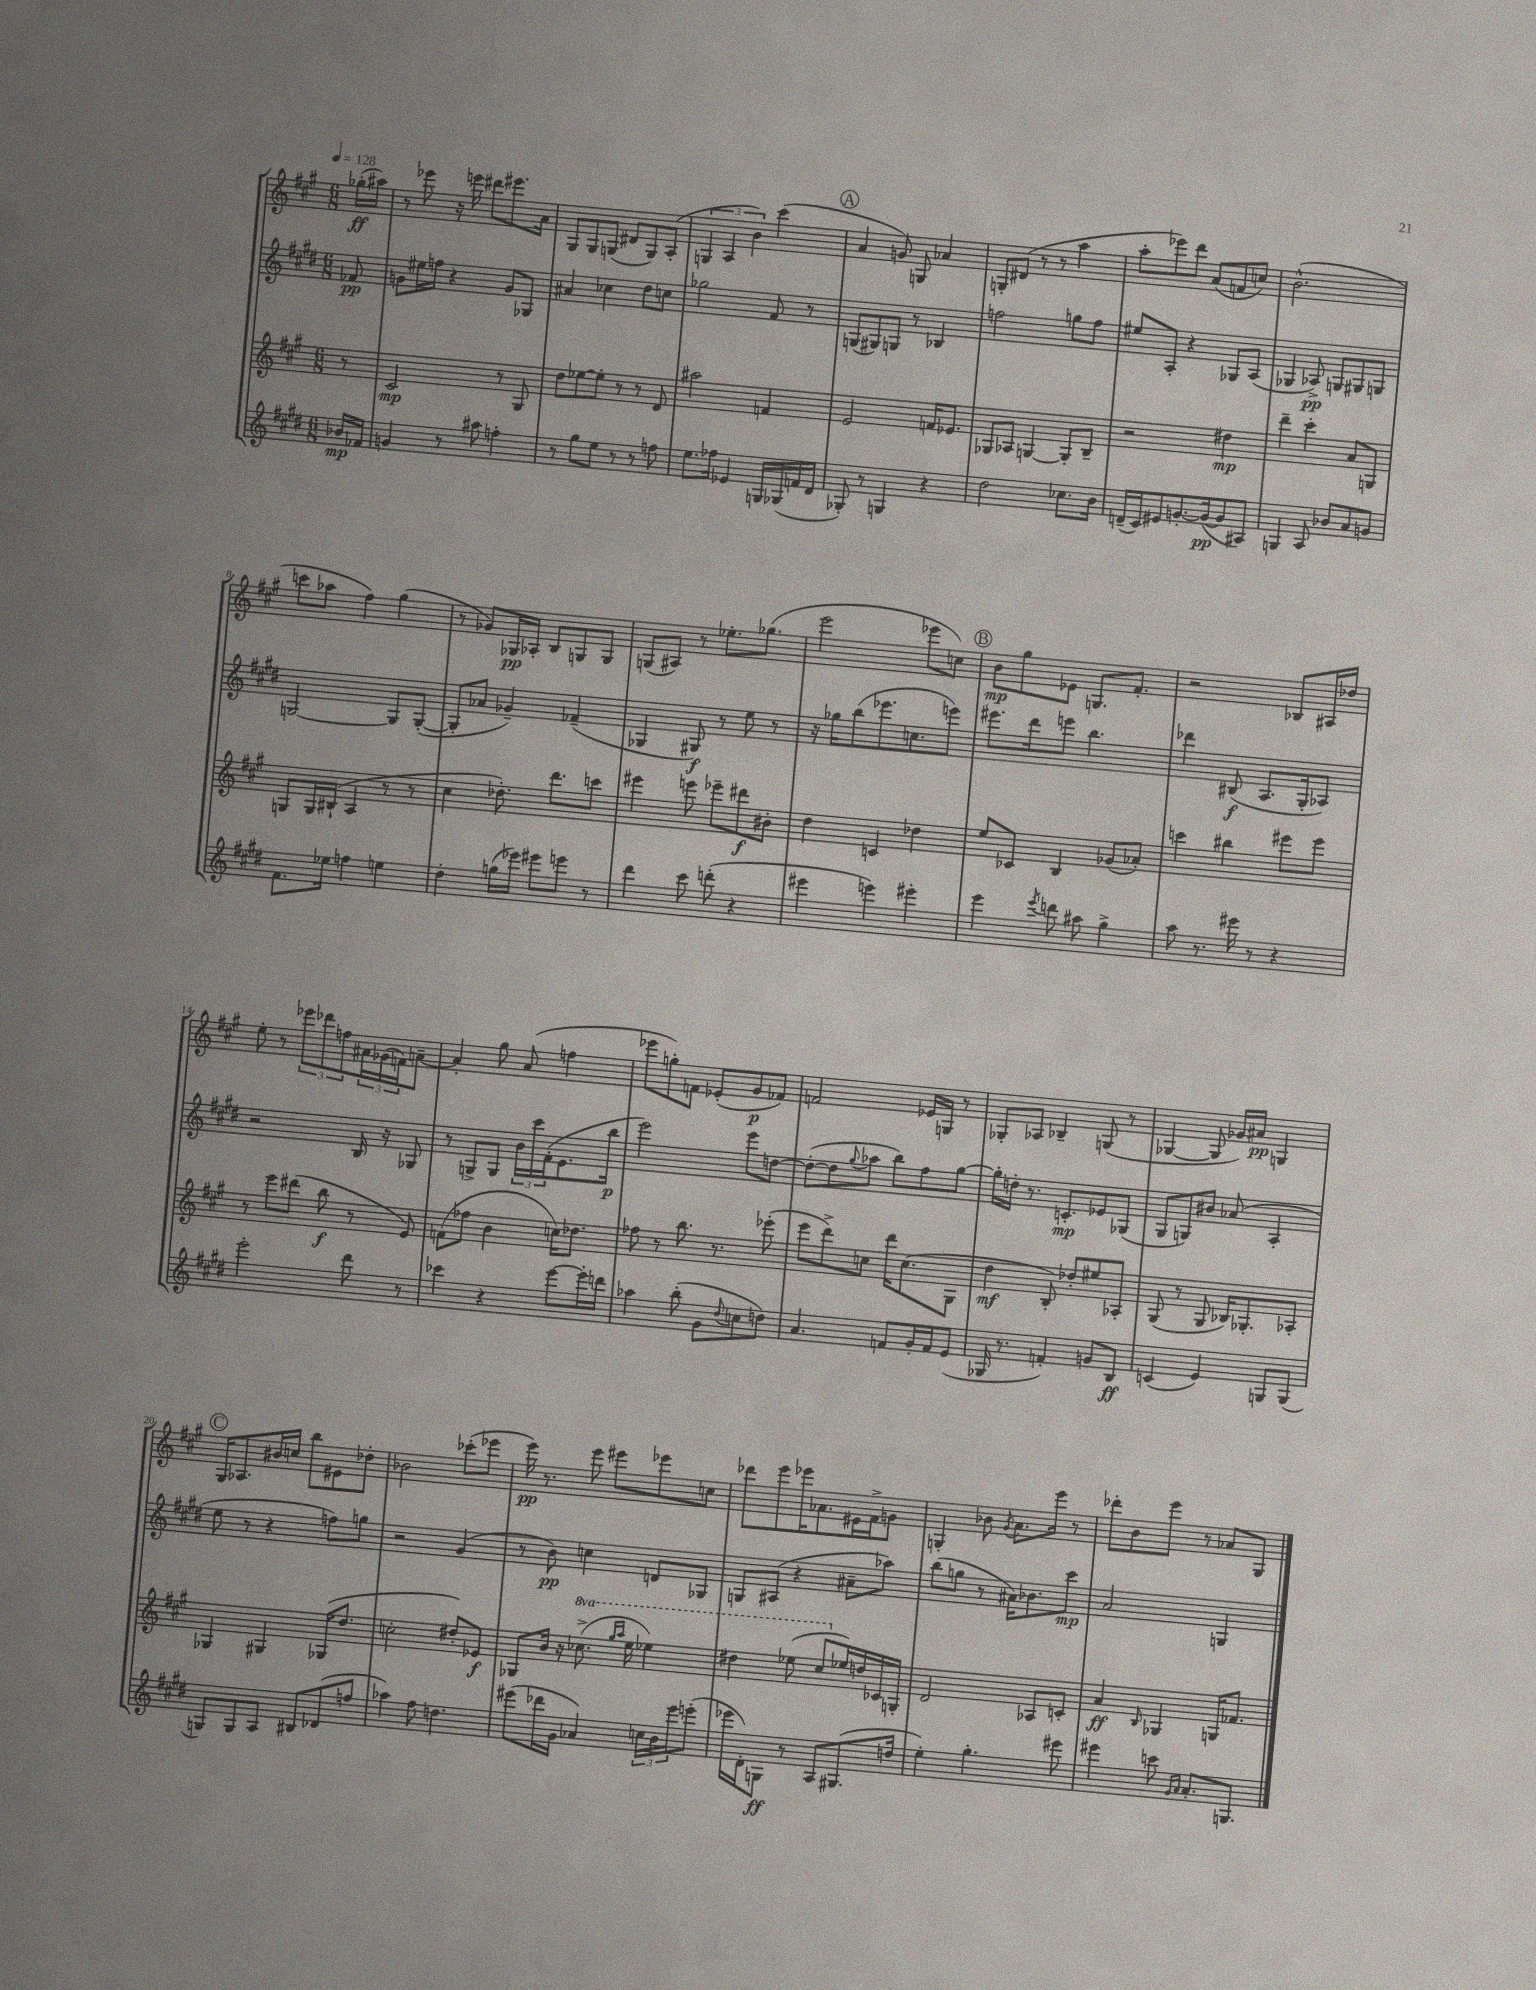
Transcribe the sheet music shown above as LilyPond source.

<<
\new StaffGroup <<
\new Staff = "s0" {
    \clef treble \key a \major \numericTimeSignature \time 6/8 \partial 8 \tempo 4 = 128
    ges''16-.\ff( ais''16) |
    r8 ees'''8 r16 e'''16 dis'''8 eis'''8. a'16 |
    gis8 gis8 g8( dis'8 g8) a8-.( |
    \tuplet 3/2 { g4 a4 b'4) } cis'''4( |
    \mark \markup { \circle "A" } a'4 g'8) g8 aes'4 |
    g8-. dis'8( r8 r8 a''4 |
    a''8-. ees'''8) d'''8 a'8( f'8 c''8) |
    b'2.-^( |
    c'''8 aes''8 fis''4) gis''4( |
    r8 ges'8) ges16\pp aes16-. b8 g8 g8 |
    g8( ais8) r8 ees''8.-. ges''8.( |
    e'''2 ees'''8 c''8) |
    \mark \markup { \circle "B" } b'8\mp gis''8 ees'8 g8. fis'8.-. |
    r2 bes8 ais16 des''16 |
    e''8-. r8 \tuplet 3/2 { ees'''8 des'''8 f''8 } \tuplet 3/2 { ais'16 ges'16( f'16) } a'8~-- |
    a'4-. gis''8 a'8( f''4 |
    ees'''8 g''8-.) f'8 ees'8-.( gis'8\p fes'8) |
    f'2 ees'16 g16 r8 |
    ges8-. aes8 bes4-- g8( r8 |
    ges4~ ges8 ges'16) ais'16\pp g4 |
    \mark \markup { \circle "C" } gis16 aes8. bis'16 c''16 b''8 eis'8 des''8-. |
    bes'2 ces'''8-.( ees'''8 |
    e'''16\pp) r8. e'''8 eis'''8 ees'''8 c''8 |
    des'''8 e'''8 ees'''16 aes'8. eis'16 fis'16-> g'8 |
    g4-. bes'8 \acciaccatura { gis'8 } a'8. e'''16 r8 |
    des'''8-. b'8 e'''8 r8 aes'8 gis8 \bar "|." |
}
\new Staff = "s1" {
    \clef treble \key e \major \numericTimeSignature \time 6/8 \partial 8
    fes'8\pp |
    g'8 eis''16 f''16 r4 g'8 ges8 |
    ais'4 ces''4 dis''8 c''8 |
    ges''2 fis'8 r8 |
    \mark \markup { \circle "A" } g8( gis8) g8 r8 bes4 |
    f''2 g''8 f''8 |
    eis''8 a8-. r4 ges8 a8( |
    ges4 aes8->\pp) g8 gis8 g8 |
    g2~ g8 g8~-.( |
    g8-. aes'8 ges'4--) fes'4--( |
    ges4 gis8\f) r8 e''8 r8 |
    r16 ges''16 b''8( ees'''8. c''8. e'''8) |
    \mark \markup { \circle "B" } eis'''8. dis'''16 e'''8 b''4. |
    des'''4 bis8\f( a8. gis16-. aes8) |
    r2 b16 r16 ges8 |
    r8 g8-> g8 \tuplet 3/2 { b'16 cis'''16 fis'16-.( } e'8. b''16\p |
    e'''2) e'''8 d''8~ |
    d''8~-.( d''8 \appoggiatura { gis''8 } aes''8 b''8) fis''8 gis''8~ |
    gis''16-. d''16-. r8. c'8.-.\mp ees'8 ges8( |
    gis8 g8) bis'8 aes'8( a4-. |
    \mark \markup { \circle "C" } e''8 r8 r4 f''8) g''8 |
    r2 gis'4( |
    r8 b'8\pp) c''4 d'8 ges8 |
    g8 ais8( r4 ais'8-- aes''8) |
    b''8( g''8 r8 ais'16) bes'8. cis'''8\mp |
    a'2 g4 \bar "|." |
}
\new Staff = "s2" {
    \clef treble \key a \major \numericTimeSignature \time 6/8 \set Staff.ottavationMarkups = #ottavation-simple-ordinals \partial 8
    r8 |
    cis'2\mp r8 gis8 |
    d''8 ees''8~ ees''8-. r8 r8 d'8 |
    ais''2 f'4 |
    \mark \markup { \circle "A" } e'2 f'16 ees'8. |
    ges8 aes8 g4~ g8-. b8-- |
    r2 dis''4\mp |
    d'''4-- cis'''4-. a'8 g8 |
    g8 g16 bis16-!( a4 r8 r8 |
    cis''4 des''8.-.) d'''8. c'''8 |
    eis'''4 e'''8 ees'''8-- dis'''8\f bis'8-. |
    d''4 c'4 des''4 |
    \mark \markup { \circle "B" } e''8 ces'8 b4 ges'8( aes'8-.) |
    c'''4 bis''4 eis'''8 eis'''8 |
    r8 e'''8 dis'''8( b''8\f r8 e'8) |
    f'8( fes''8 b'4 c''16) des''8. |
    fes''8 r8 b''8. r8. ees'''8-.( |
    e'''8 d'''8->) c''8 d'''16 c''8.( gis8 |
    d''4\mf b8-.) des''8-. eis''8 aes8-. |
    gis8( r8 gis8 bes16) ges8.-. aes8-. |
    \mark \markup { \circle "C" } ges4 gis4 ges16( d''8. |
    c''2-. dis''8-.) ees'8\f |
    ges8 b'16 r16 \ottava #1 ces'''8.->( \grace { gis'''16 a'''16 } e'''16 ees'''4) |
    dis'''4 ees'''8( cis'''8 \ottava #0 ees''16) d''!16 ces'16 g16-. |
    d'2 aes8 c'8-. |
    a'4\ff \grace { b16 } ges4 g16 fes'8. \bar "|." |
}
\new Staff = "s3" {
    \clef treble \key e \major \numericTimeSignature \time 6/8 \partial 8
    bes'16\mp fes'16 |
    g'4 r8 ais''8 f''4-. |
    r8 gis''8 e''8 r8 r8 f''8 |
    e''8. fes''16 ees'4 g16 ges16( f'16 dis'16 |
    \mark \markup { \circle "A" } ges8-.) r8 g4 r4 |
    dis''2 ces''8. b'16 |
    d'16--( cis'16) eis'8 g'8.~-. g'16~\pp( g'8 ais8) |
    g4 a8 bes'8 a'8 g'8 |
    fis'8. ees''16 f''4 e''4 |
    dis''4-. g''16( ees'''16) eis'''8 e'''8 r8 |
    dis'''4 cis'''8 d'''8-.( r4 |
    eis'''4 e'''4) eis'''4-. |
    \mark \markup { \circle "B" } e'''4 \acciaccatura { e'''8 } d'''8 ais''8 gis''4-> |
    a''8 r8. eis'''16 r8 r4 |
    e'''2-. dis'''8 r8 |
    ces'''4 r4 e'''8~ e'''16-. d'''16 |
    aes''4 b''8-.( gis'8 \appoggiatura { dis''8 } c''8 d''8) |
    a'4. f'8 gis'16-. f'16 e'8( |
    ges16 r8. f'4-.) g'8 b8\ff |
    c'4( e'4) g8 g8( |
    \mark \markup { \circle "C" } g8) g8 a8 bis8 des'8( f''8 |
    aes''4) fis''8 d''4. |
    eis'''8( des'''16 gis'16 aes'4) \tuplet 3/2 { c''16 b'16 eis'''16 } e'''8-.( |
    ees'''16 dis'16-.) g8\ff r8 a8 gis8.( d''16 |
    e''4-.) gis''4.-. eis'''8 |
    eis'''4 c'''8 \grace { gis'16 a'16 } a'8.-. g8. \bar "|." |
}
>>
>>
